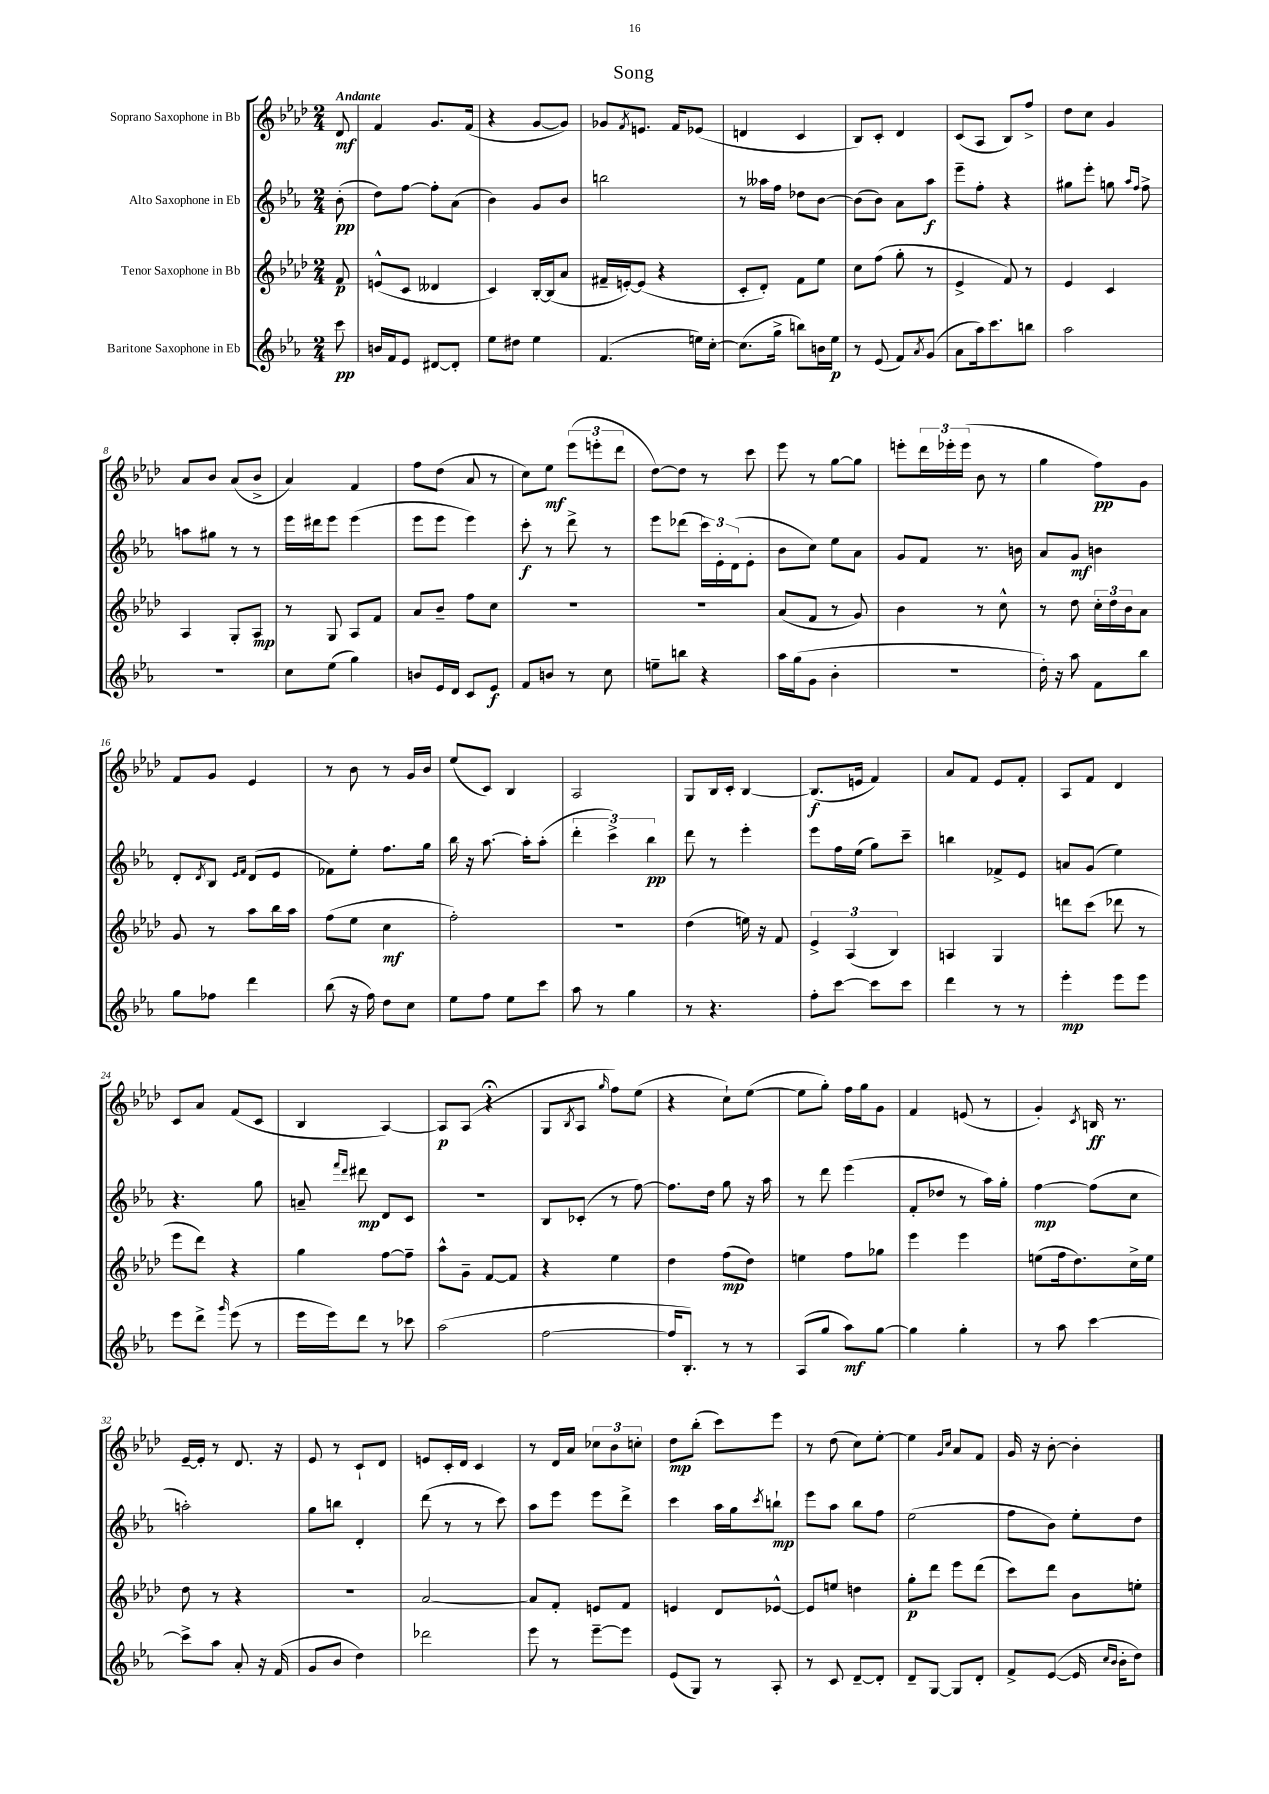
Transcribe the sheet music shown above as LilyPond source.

\header { title = "Song" }
<<
\new StaffGroup <<
\new Staff = "s0" \with { instrumentName = "Soprano Saxophone in Bb" } {
    \clef treble \key aes \major \numericTimeSignature \time 2/4 \partial 8 \tempo "Andante"
    des'8\mf |
    f'4 g'8. f'16( |
    r4 g'8~ g'8) |
    ges'8 \acciaccatura { f'8 } e'8. f'16 ees'8( |
    d'4 c'4 |
    bes8) c'8-. des'4 |
    c'8( aes8 bes8) f''8-> |
    des''8 c''8 g'4 |
    aes'8 bes'8 aes'8( bes'8-> |
    aes'4) f'4 |
    f''8 des''8( aes'8 r8 |
    c''8) ees''8\mf \tuplet 3/2 { ees'''8( e'''8-. des'''8 } |
    des''8~) des''8 r8 c'''8 |
    ees'''8 r8 g''8~ g''8 |
    e'''8-. \tuplet 3/2 { des'''16 ees'''16-. ees'''16( } bes'8 r8 |
    g''4 f''8\pp) g'8 |
    f'8 g'8 ees'4 |
    r8 bes'8 r8 g'16 bes'16 |
    ees''8( c'8) bes4 |
    aes2 |
    g8 bes16 c'16-. bes4~ |
    bes8.\f( e'16 f'4) |
    aes'8 f'8 ees'8 f'8-. |
    aes8 f'8 des'4 |
    c'8 aes'8 f'8( c'8 |
    bes4 aes4~) |
    aes8\p aes8( r4\fermata |
    g8 \acciaccatura { bes8 } aes8 \grace { g''16 } f''8) ees''8( |
    r4 c''8-!) ees''8~( |
    ees''8 g''8-.) f''16 g''16 g'8 |
    f'4 e'8( r8 |
    g'4-.) \acciaccatura { c'8 } b16\ff r8. |
    ees'16~-- ees'16-. r8 des'8. r16 |
    ees'8 r8 c'8-! des'8 |
    e'8 c'16-. des'16 c'4 |
    r8 des'16 aes'16 \tuplet 3/2 { ces''8 bes'8 c''8-. } |
    des''8\mp bes''8-.( c'''8) ees'''8 |
    r8 des''8( c''8) ees''8~-. |
    ees''4 \grace { g'16 c''16 } aes'8 f'8 |
    g'16 r16 bes'8~-. bes'4-. \bar "|." |
}
\new Staff = "s1" \with { instrumentName = "Alto Saxophone in Eb" } {
    \clef treble \key ees \major \numericTimeSignature \time 2/4 \partial 8
    bes'8-.\pp( |
    d''8) f''8~ f''8-. aes'8( |
    bes'4) g'8 bes'8 |
    b''2 |
    r8 aeses''16 f''16 des''8 bes'8~ |
    bes'8( bes'8) aes'8 aes''8\f |
    ees'''8-- f''8-. r4 |
    gis''8 ees'''8-. g''8 \grace { aes''16 f''16 } f''8-> |
    a''8 gis''8 r8 r8 |
    ees'''16 dis'''16 ees'''8 ees'''4( |
    ees'''8 ees'''8 ees'''4) |
    c'''8-.\f r8 d'''8-> r8 |
    ees'''8 des'''8( \tuplet 3/2 { c'''16) ees'16-. d'16( } ees'8-. |
    bes'8 c''8) ees''8 aes'8 |
    g'8 f'8 r8. b'16 |
    aes'8 g'8\mf b'4 |
    d'8-. \acciaccatura { d'8 } bes8 \grace { ees'16 f'16 } d'8( ees'8 |
    fes'8) ees''8-. f''8. g''16 |
    bes''16 r16 aes''8.~ aes''16-. aes''8-.( |
    \tuplet 3/2 { d'''4-. c'''4->) bes''4\pp } |
    d'''8 r8 ees'''4-. |
    ees'''8 f''16 ees''16( g''8) c'''8-- |
    b''4 fes'8-> ees'8 |
    a'8 g'8( ees''4) |
    r4. g''8 |
    a'8-- \grace { f'''16 d'''16 } dis'''8\mp d'8 c'8 |
    R2 |
    bes8 ces'8-.( r8 f''8~) |
    f''8. d''16 g''8 r16 aes''16 |
    r8 d'''8 ees'''4( |
    f'8-. des''8 r8 aes''16) g''16-. |
    f''4~\mp f''8( c''8 |
    a''2-.) |
    g''8 b''8 d'4-. |
    d'''8( r8 r8 c'''8) |
    aes''8 ees'''8 ees'''8 d'''8-> |
    c'''4 aes''16 g''16 \acciaccatura { c'''8 } b''8-!\mp |
    ees'''8 aes''8 bes''8 f''8 |
    ees''2( |
    f''8 bes'8) ees''8-. d''8 \bar "|." |
}
\new Staff = "s2" \with { instrumentName = "Tenor Saxophone in Bb" } {
    \clef treble \key aes \major \numericTimeSignature \time 2/4 \partial 8
    f'8\p |
    e'8-^( c'8 deses'4 |
    c'4) bes16~-. bes16( aes'8 |
    fis'16-- e'16~-.) e'8( r4 |
    c'8-. des'8-.) f'8 ees''8 |
    c''8 f''8( g''8-. r8 |
    ees'4-> f'8) r8 |
    ees'4 c'4 |
    aes4 g8-. aes8\mp |
    r8 g8 aes8 f'8 |
    aes'8 bes'8-- f''8 c''8 |
    R2 |
    R2 |
    aes'8( f'8 r8 g'8) |
    bes'4 r8 c''8-^ |
    r8 des''8 \tuplet 3/2 { c''16-. des''16 bes'16 } aes'8 |
    g'8 r8 aes''8 bes''16 aes''16 |
    f''8( ees''8 c''4\mf |
    f''2-.) |
    R2 |
    des''4( e''16) r16 f'8 |
    \tuplet 3/2 { ees'4-> aes4( bes4) } |
    a4 g4 |
    d'''8 c'''8( des'''8 r8 |
    ees'''8 des'''8) r4 |
    g''4 f''8~ f''8-- |
    aes''8-^ g'8-- f'8~ f'8 |
    r4 ees''4 |
    des''4 f''8\mp( des''8) |
    e''4 f''8 ges''8 |
    ees'''4 ees'''4 |
    e''8( f''16 des''8.) c''16-> e''16 |
    des''8 r8 r4 |
    r2 |
    aes'2~ |
    aes'8 f'8-. e'8 f'8 |
    e'4 des'8 ees'8~-^ |
    ees'8 e''8 d''4 |
    g''8-.\p des'''8 ees'''8 des'''8( |
    c'''8) des'''8 bes'8 e''8-. \bar "|." |
}
\new Staff = "s3" \with { instrumentName = "Baritone Saxophone in Eb" } {
    \clef treble \key ees \major \numericTimeSignature \time 2/4 \partial 8
    c'''8\pp |
    b'16 f'16 ees'8 dis'8~ dis'8-. |
    ees''8 dis''8 ees''4 |
    f'4.( e''16) c''16~-. |
    c''8.( g''16-> b''8) b'16 ees''16\p |
    r8 ees'8( f'8) \acciaccatura { aes'8 } g'8( |
    aes'8 aes''16) c'''8. b''8 |
    aes''2 |
    r2 |
    c''8 ees''8( g''4) |
    b'8 ees'16 d'16 c'8 ees'8\f |
    f'8 b'8 r8 c''8 |
    e''8-- b''8 r4 |
    aes''16 g''16( g'8 bes'4-. |
    R2 |
    d''16-.) r16 aes''8 f'8 bes''8 |
    g''8 fes''8 d'''4 |
    bes''8( r16 f''16) d''8 c''8 |
    ees''8 f''8 ees''8 c'''8 |
    aes''8 r8 g''4 |
    r8 r4. |
    f''8-. c'''8~ c'''8 c'''8 |
    d'''4 r8 r8 |
    ees'''4-.\mp ees'''8 ees'''8 |
    ees'''8 d'''8-> \grace { g'''16 } ees'''8( r8 |
    ees'''16 ees'''16) d'''8 r8 ces'''8 |
    aes''2( |
    f''2~ |
    f''16 bes8.-.) r8 r8 |
    aes8( g''8 aes''8\mf) g''8~ |
    g''4 g''4-. |
    r8 aes''8 c'''4~ |
    c'''8-> aes''8 aes'8-. r16 f'16( |
    g'8 bes'8 d''4) |
    des'''2 |
    ees'''8 r8 ees'''8~-- ees'''8 |
    ees'8( g8) r8 aes8-. |
    r8 c'8 d'8~-- d'8-. |
    d'8-- g8~ g8 d'8-. |
    f'8-> ees'8~( ees'16 \grace { c''16 bes'16 } bes'16-. d''8) \bar "|." |
}
>>
>>
